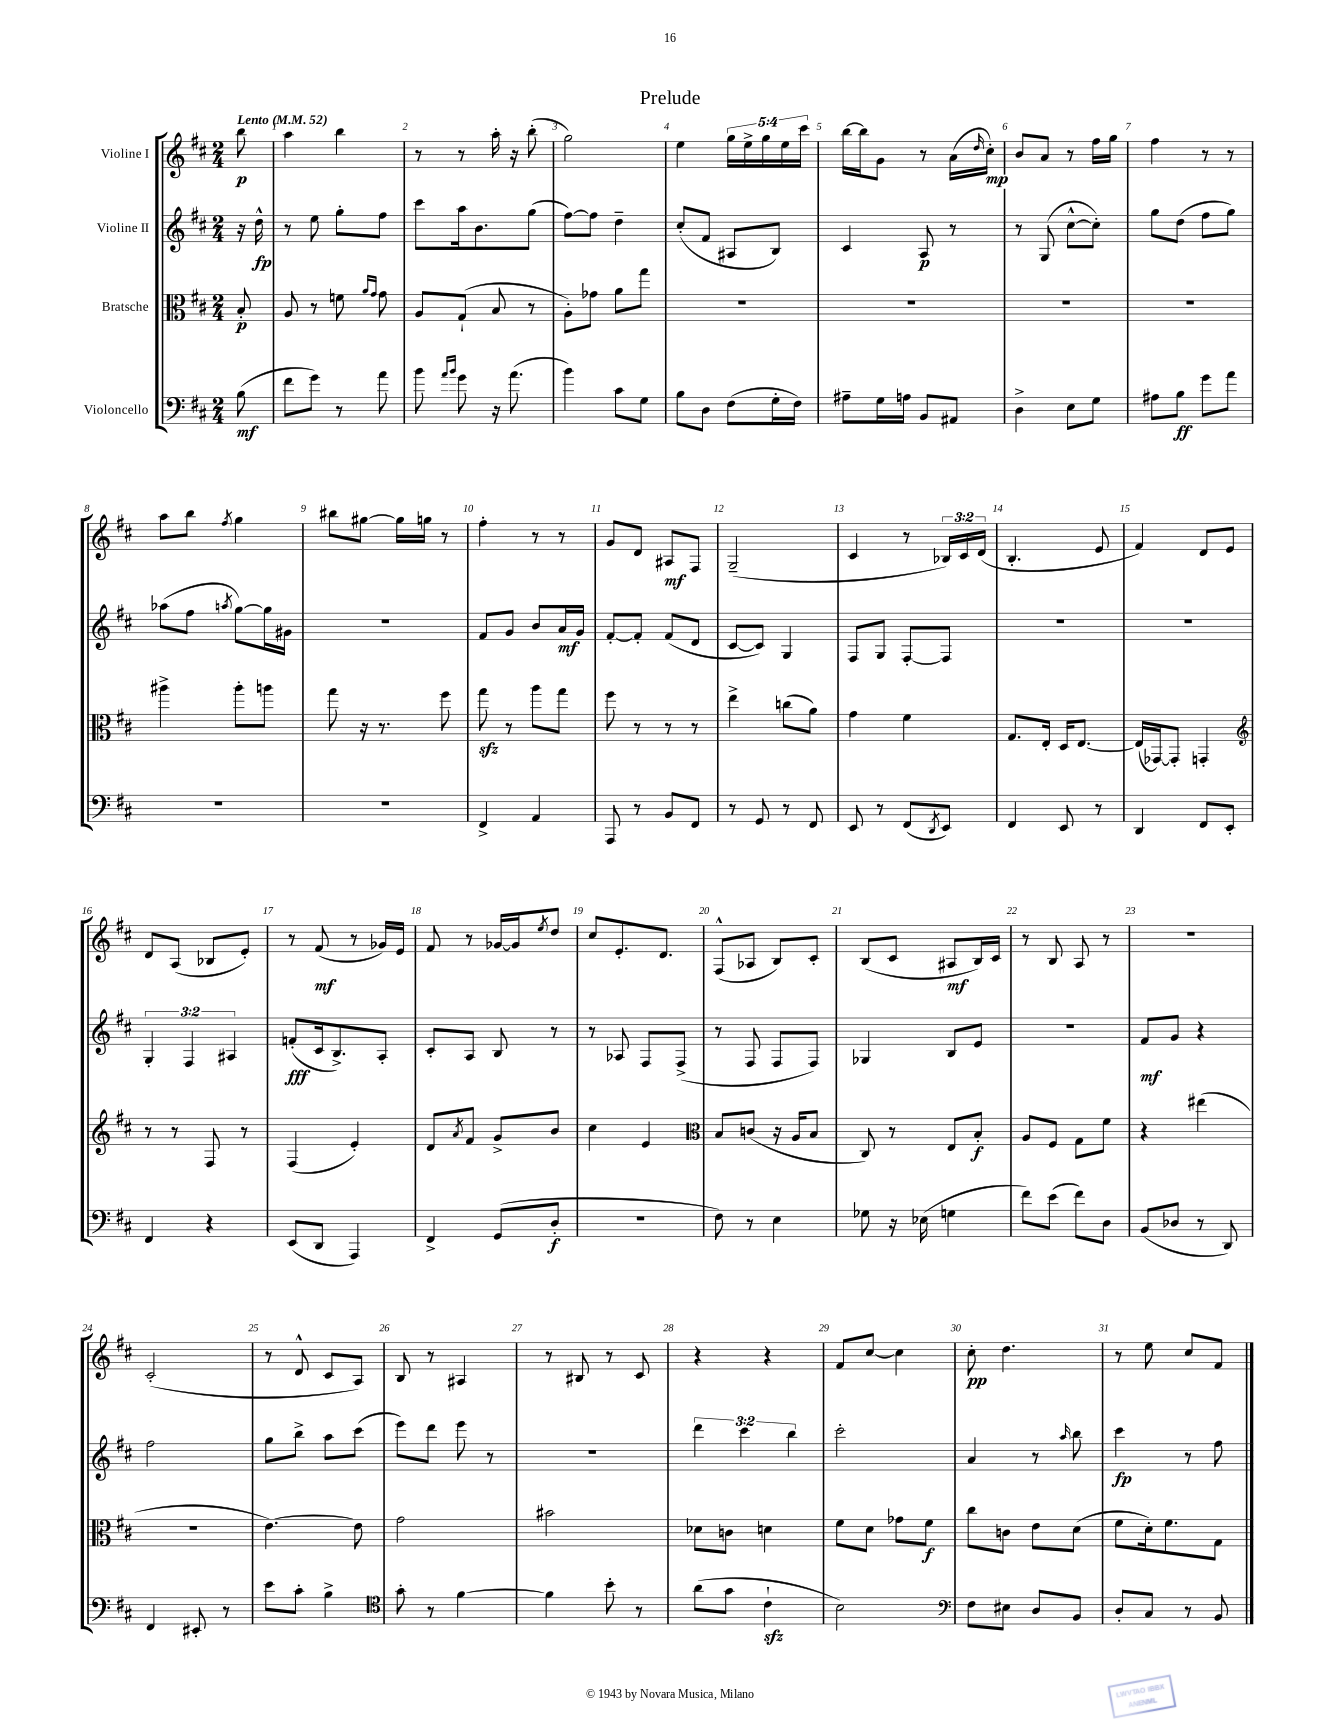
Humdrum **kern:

**kern	**kern	**kern	**kern
*staff4	*staff3	*staff2	*staff1
*clefF4	*clefC3	*clefG2	*clefG2
*k[f#c#]	*k[f#c#]	*k[f#c#]	*k[f#c#]
*M2/4	*M2/4	*M2/4	*M2/4
*MM52	*MM52	*MM52	*MM52
(8B\	8B'/	16r	8bb\
.	.	16dd^^\	.
=	=	=	=
8f#\L	8A/	8r	4aa\
8g\J)	8r	8ee\	.
8r	8f\	8gg'\L	4bb\
.	16qqa/LL	.	.
.	16qqg/JJ	.	.
8a\	8g\	8ff#\J	.
=	=	=	=
8b\	8A/L	8ccc#\L	8r
16qqa/LL	.	.	.
16qqb/JJ	.	.	.
8g\	(8G`/J	16aa\k	8r
.	.	8.b\	.
16r	8B/	.	16aa'\
(8.a\	.	.	16r
.	8r	(8gg\J	(8bb'\
=	=	=	=
4b\)	8A'\L)	[8ff#\L)	2gg\)
.	8g-\J	8ff#\]J	.
8c#\L	8a\L	4dd~\	.
8G\J	8gg\J	.	.
=	=	=	=
8B\L	2r	(8cc#'/L	4ee\
8D\J	.	8f#/J	.
(8F#\L	.	8A#/L	20gg\LL
.	.	.	20ee^\
.	.	.	20gg\
16G'\L	.	8B/J)	.
.	.	.	20ee\
16F#\JJ)	.	.	.
.	.	.	20ccc#\JJ
=	=	=	=
8A#~\L	2r	4c#/	[16bb\LL
.	.	.	16bb\]J
16G\L	.	.	8g\J
16A\JJ	.	.	.
8BB/L	.	8A/	8r
8AA#/J	.	8r	(16a\LL
.	.	.	16qqdd/
.	.	.	16cc#'\JJ)
=	=	=	=
4D^\	2r	8r	8b/L
.	.	(8G/	8a/J
8E\L	.	[8cc#^^\L	8r
8G\J	.	8cc#'\]J)	16ff#\LL
.	.	.	16gg\JJ
=	=	=	=
8A#\L	2r	8gg\L	4ff#\
8B\J	.	(8dd\J	.
8g\L	.	8ff#\L	8r
8a\J	.	8gg\J)	8r
=	=	=	=
2r	4aa#^\	(8aa-\L	8aa\L
.	.	8ff#\J	8bb\J
.	.	8qaa/	8qff#/
.	8aa#'\L	[8gg\L)	4gg\
.	8aa\J	16gg\]L	.
.	.	16g#\JJ	.
=	=	=	=
2r	8gg\	2r	8bb#\L
.	16r	.	[8gg#\J
.	8.r	.	.
.	.	.	16gg#\]LL
.	.	.	16gg\JJ
.	8ff#\	.	8r
=	=	=	=
4FF#^/	8gg\	8f#/L	4ff#'\
.	8r	8g/J	.
4AA/	8aa\L	8b/L	8r
.	8gg\J	16a/L	8r
.	.	16g/JJ	.
=	=	=	=
8AAA/	8ff#\	[8f#'/L	8g/L
8r	8r	8f#'/]J	8d/J
8BB/L	8r	(8f#/L	8A#/L
8FF#/J	8r	8d/J	8F#/J
=	=	=	=
8r	4ee^\	[8c#/L	(2G~/
8GG/	.	8c#/]J)	.
8r	(8cc\L	4G/	.
8FF#/	8a\J)	.	.
=	=	=	=
8EE/	4g\	8F#/L	4c#/
8r	.	8G/J	.
(8FF#/L	4f#\	[8F#'/L	8r
8qDD/	.	.	.
8EE/J)	.	8F#/]J	24B-/LL)
.	.	.	24c#/
.	.	.	(24d/JJ
=	=	=	=
4FF#/	8.G/L	2r	4.B'/
.	16E'/Jk	.	.
8EE/	16D/LK	.	.
.	[8.E/J	.	.
8r	.	.	8e/
=	=	=	=
4DD/	(16E/]LL	2r	4f#/)
.	[16GG-/J)	.	.
.	8GG-'/]J	.	.
8FF#/L	4GG'/	.	8d/L
8EE'/J	.	.	8e/J
=	=	=	=
*	*clefG2	*	*
4FF#/	8r	6G'/	8d/L
.	8r	.	(8A/J
.	.	6F#/	.
4r	8F#/	.	8B-/L
.	.	6A#/	.
.	8r	.	8e'/J)
=	=	=	=
(8EE/L	(4F#/	(8f'/L	8r
8DD/J	.	16c#/k	(8f#/
.	.	8.B^/)	.
4AAA/)	4e'/)	.	8r
.	.	8A'/J	16g-/LL)
.	.	.	16e/JJ
=	=	=	=
4FF#^/	8d/L	8c#'/L	8f#/
.	8qa/	.	.
.	8f#/J	8A/J	8r
(8GG/L	8g^/L	8B/	[16g-/LL
.	.	.	16g-/]J
.	.	.	8qee/
8D'/J	8b/J	8r	8dd/J
=	=	=	=
2r	4cc#\	8r	8cc#/L
.	.	8A-/	8.e'/
.	4e/	8F#/L	.
.	.	.	8.d/J
.	.	(8F#^/J	.
=	=	=	=
*	*clefC3	*	*
8F#\)	8B/L	8r	(8F#^^/L
8r	(8c/J	8F#/	8A-/J
4E\	16r	8F#/L	8B/L)
.	16A/LK	.	.
.	8B/J	8F#/J)	8c#'/J
=	=	=	=
8G-\	8C#/)	4G-/	(8B/L
16r	8r	.	8c#/J
(16E-\	.	.	.
4G\	8E/L	8B/L	8A#/L
.	8B'/J	8e/J	16B/L)
.	.	.	16c#/JJ
=	=	=	=
8f#\L)	8A/L	2r	8r
(8e\J	8F#/J	.	8B/
8f#\L)	8G\L	.	8A/
8D\J	8f#\J	.	8r
=	=	=	=
(8BB/L	4r	8f#/L	2r
8D-/J	.	8g/J	.
8r	(4ee#\	4r	.
8DD/)	.	.	.
=	=	=	=
4FF#/	2r	2ff#\	(2c#'/
8EE#'/	.	.	.
8r	.	.	.
=	=	=	=
8e\L	[4.e\)	8gg\L	8r
8c#'\J	.	8bb^\J	8d^^/
4B^\	.	8aa\L	8c#/L
.	8e\]	(8ccc#\J	8A/J)
=	=	=	=
*clefC4	*	*	*
8g'\	2g\	8eee\L)	8B/
8r	.	8ddd\J	8r
[4f#\	.	8eee\	4A#/
.	.	8r	.
=	=	=	=
4f#\]	2b#\	2r	8r
.	.	.	8B#/
8b'\	.	.	8r
8r	.	.	8c#/
=	=	=	=
(8a\L	8d-\L	6ddd\	4r
8g\J	8c\J	.	.
.	.	6ccc#\	.
4c#`\	4d\	.	4r
.	.	6bb\	.
=	=	=	=
2B\)	8f#\L	2ccc#'\	8f#/L
.	8d\J	.	[8cc#/J
.	8g-\L	.	4cc#\]
.	8f#\J	.	.
=	=	=	=
*clefF4	*	*	*
8F#\L	8cc#\L	4a/	8cc#'\
8E#\J	8c\J	.	4.dd\
8D/L	8e\L	8r	.
.	.	16qqaa/	.
8BB/J	(8d\J	8bb\	.
=	=	=	=
8D'/L	8f#\L	4ccc#\	8r
8C#/J	16d'\k)	.	8ee\
.	8.f#\	.	.
8r	.	8r	8cc#/L
8BB/	8G\J	8ff#\	8f#/J
==	==	==	==
*-	*-	*-	*-
